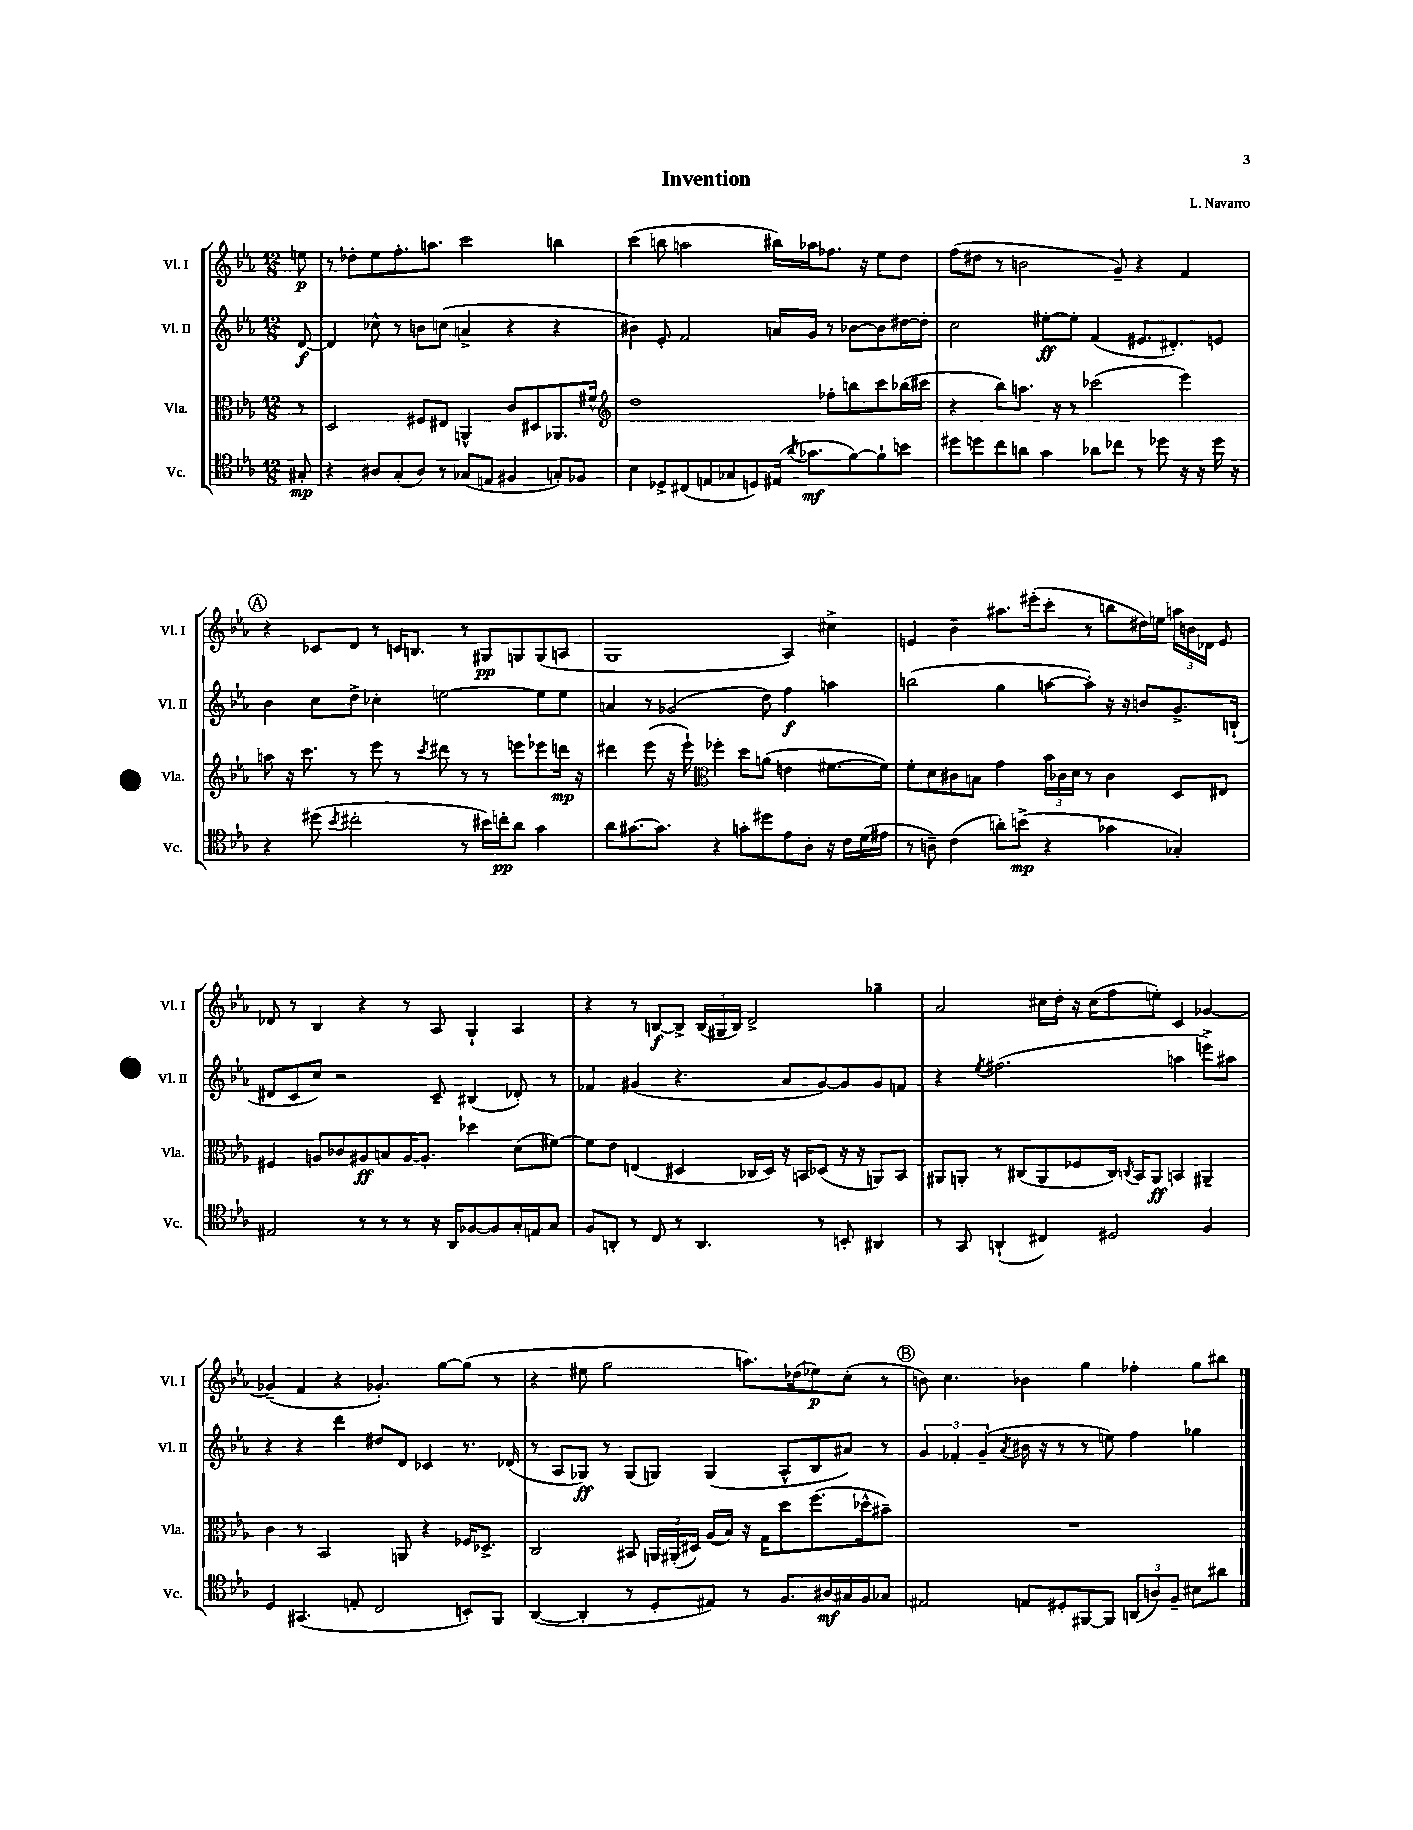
\header { title = "Invention" composer = "L. Navarro" }
<<
\new StaffGroup <<
\new Staff = "s0" \with { instrumentName = "Vl. I" shortInstrumentName = "Vl. I" } {
    \clef treble \key ees \major \numericTimeSignature \time 12/8 \partial 8
    \autoBeamOff e''8\p |
    r8 des''8[-. ees''8 f''8.-. a''8.] c'''2 b''4 |
    c'''4( b''8 a''2 bis''16[) aes''16 fes''8.] r16 ees''8[ d''8] |
    f''8[( dis''8] r8 b'2 g'8--) r4 f'4 |
    \mark \markup { \circle "A" } r4 ces'8[ d'8] r8 c'16[ b8.] r8 gis8[\pp g8 g8( a8] |
    g1 aes4) cis''4-> |
    e'4 bes'4-- ais''8.[ eis'''16-.( c'''8]-. r8 b''8[ dis''16) e''16] \tuplet 3/2 { a''16[ b'16 des'16] } e'8 |
    des'8 r8 bes4 r4 r8 aes8 g4-! aes4 |
    r4 r8 b8[~\f b8]-> \tuplet 3/2 { b16[( gis16 b16]) } d'2-> ges''4-- |
    aes'2 cis''16[ d''16]-. r16 cis''16[( f''8 e''8]-.) c'4 ges'4~ |
    ges'4--( f'4 r4 ges'4.-.) g''8[~ g''8]( r8 |
    r4 eis''8 g''2 a''8.[) des''16( ees''8\p) c''8]-.( r8 |
    \mark \markup { \circle "B" } b'8) c''4. bes'4 g''4 fes''4-. g''8[ bis''8] \bar "|." |
}
\new Staff = "s1" \with { instrumentName = "Vl. II" shortInstrumentName = "Vl. II" } {
    \clef treble \key ees \major \numericTimeSignature \time 12/8 \partial 8
    \autoBeamOff d'8~\f |
    d'4 ces''8-^ r8 b'8[ c''8]( a'4-> r4 r4 |
    bis'4) ees'8-. f'2 a'16[ g'16] r8 bes'8[~ bes'8 dis''16~ dis''16]-. |
    c''2 eis''8[~-.\ff eis''8]-. f'4( eis'8.[ dis'8.-.) e'8] |
    \mark \markup { \circle "A" } bes'4 c''8[ d''8]-> ces''4-. e''2~ e''8[ e''8] |
    a'4 r8 ges'2( d''8) f''4\f a''4 |
    b''2( g''4 a''8[~ a''8]-.) r16 r16 b'8[ g'8.-> b16]-!( |
    dis'8[ c'8 c''8]) r2 c'8-- bis4( des'8-.) r8 |
    fes'4 gis'4( r4. aes'8[ gis'8~) gis'8 gis'8 f'8] |
    r4 \acciaccatura { ees''8 } fis''2.( a''4 e'''8[->) ais''8] |
    r4 r4 d'''4 dis''8[ d'8] ces'4 r8. des'16( |
    r8 aes8[ ges8]\ff) r8 ges8[( g8]) g4( aes8[-^ bes8 ais'8]) r8 |
    \mark \markup { \circle "B" } \tuplet 3/2 { g'4 fes'4-. g'4--( } \acciaccatura { aes'8 } bis'16 r16 r8 r8 e''8) f''4 ges''4 \bar "|." |
}
\new Staff = "s2" \with { instrumentName = "Vla." shortInstrumentName = "Vla." } {
    \clef alto \key ees \major \numericTimeSignature \time 12/8 \partial 8
    \autoBeamOff r8 |
    d2 fis8[ eis8] a,4-^ c'8[ dis8 aes,8. fis'16]-^ |
    \clef treble d''1 fes''8[-. b''8 c'''8 bes''16( cis'''16] |
    r4 bes''8[) a''8.] r16 r8 ces'''2( ees'''4) |
    \mark \markup { \circle "A" } a''8 r16 c'''8. r8 ees'''8 r8 \acciaccatura { c'''8 } dis'''8 r8 r8 e'''8[ ees'''8 d'''16]\mp r16 |
    dis'''4 ees'''8( r16 ees'''16-!) \clef alto fes''4-. d''8[ a'8]( e'4 fis'8.[~ fis'16]) |
    f'8[-. d'8 cis'8 b8] g'4 \tuplet 3/2 { bes'16[ ces'16 d'16] } r8 ces'4 d8[ eis8] |
    fis4 a8[ ces'8 ais8\ff b8 ais16~ ais8.]-. des''4 d'8[( fis'8]~) |
    fis'8[ ees'8] e4( dis4 ces16[ dis16]) r16 b,16[ des8]( r16 r16 a,8[) b,8] |
    ais,8[ a,8]-. r8 cis8[( a,8 fes8 cis16]) \acciaccatura { c8 } bes,16[ a,8]\ff b,4 ais,4-- |
    c'4 r8 bes,2 a,8 r4 fes16[ des8.]-> |
    c2 bis,8 \tuplet 3/2 { a,16[ ais,16-.( dis16]) } aes16[( bes16]) r16 g16[ d''8 f''8.( des''16-^ bis'8]--) |
    \mark \markup { \circle "B" } R1. \bar "|." |
}
\new Staff = "s3" \with { instrumentName = "Vc." shortInstrumentName = "Vc." } {
    \clef tenor \key ees \major \numericTimeSignature \time 12/8 \partial 8
    \autoBeamOff gis8-.\mp |
    r4 ais8[ g8-.( ais8]) r8 ges8[( e8] fis4 g8[-.) fes8] |
    bes4 des8[-> cis8( e8 ges8 d8) eis16]( \acciaccatura { aes'8 } ges'8.[\mf f'8~) f'8-! b'8] |
    dis''8[ d''8 c''8 a'8] g'4 aes'8[ ces''8] r8 des''8 r16 r16 des''16 r16 |
    \mark \markup { \circle "A" } r4 dis''8( \acciaccatura { bes'8 } cis''2-. r8 bis'16[) c''16-.\pp aes'8] g'4 |
    aes'8[ gis'8.~ gis'8.] r4 g'8[-. dis''8 ees'8 aes8]-. r16 c'16[ d'16( eis'16] |
    r8 a8--) c'4( a'8[-.) b'8]->\mp( r4 ges'4 ges4-.) |
    eis2 r8 r8 r8 r16 aes,16[ fes8~ fes8 g16-. e16 g8] |
    f8[ a,8]-. r8 c8 r8 a,4. r8 b,8-. ais,4 |
    r8 g,8 a,4-!( cis4) dis2 f4 |
    d4 gis,4.( e8-. c2 b,8[-.) f,8] |
    aes,4~( aes,4-. r8 d8[-. eis8]) r8 f8.[ ais16\mf gis16 f16 ges8] |
    \mark \markup { \circle "B" } eis2 e8[ dis8-. fis,8~ fis,8] \tuplet 3/2 { a,8[( a8) f8]-- } bis8[ ais'8] \bar "|." |
}
>>
>>
\layout { \context { \Score \remove "Bar_number_engraver" } }
